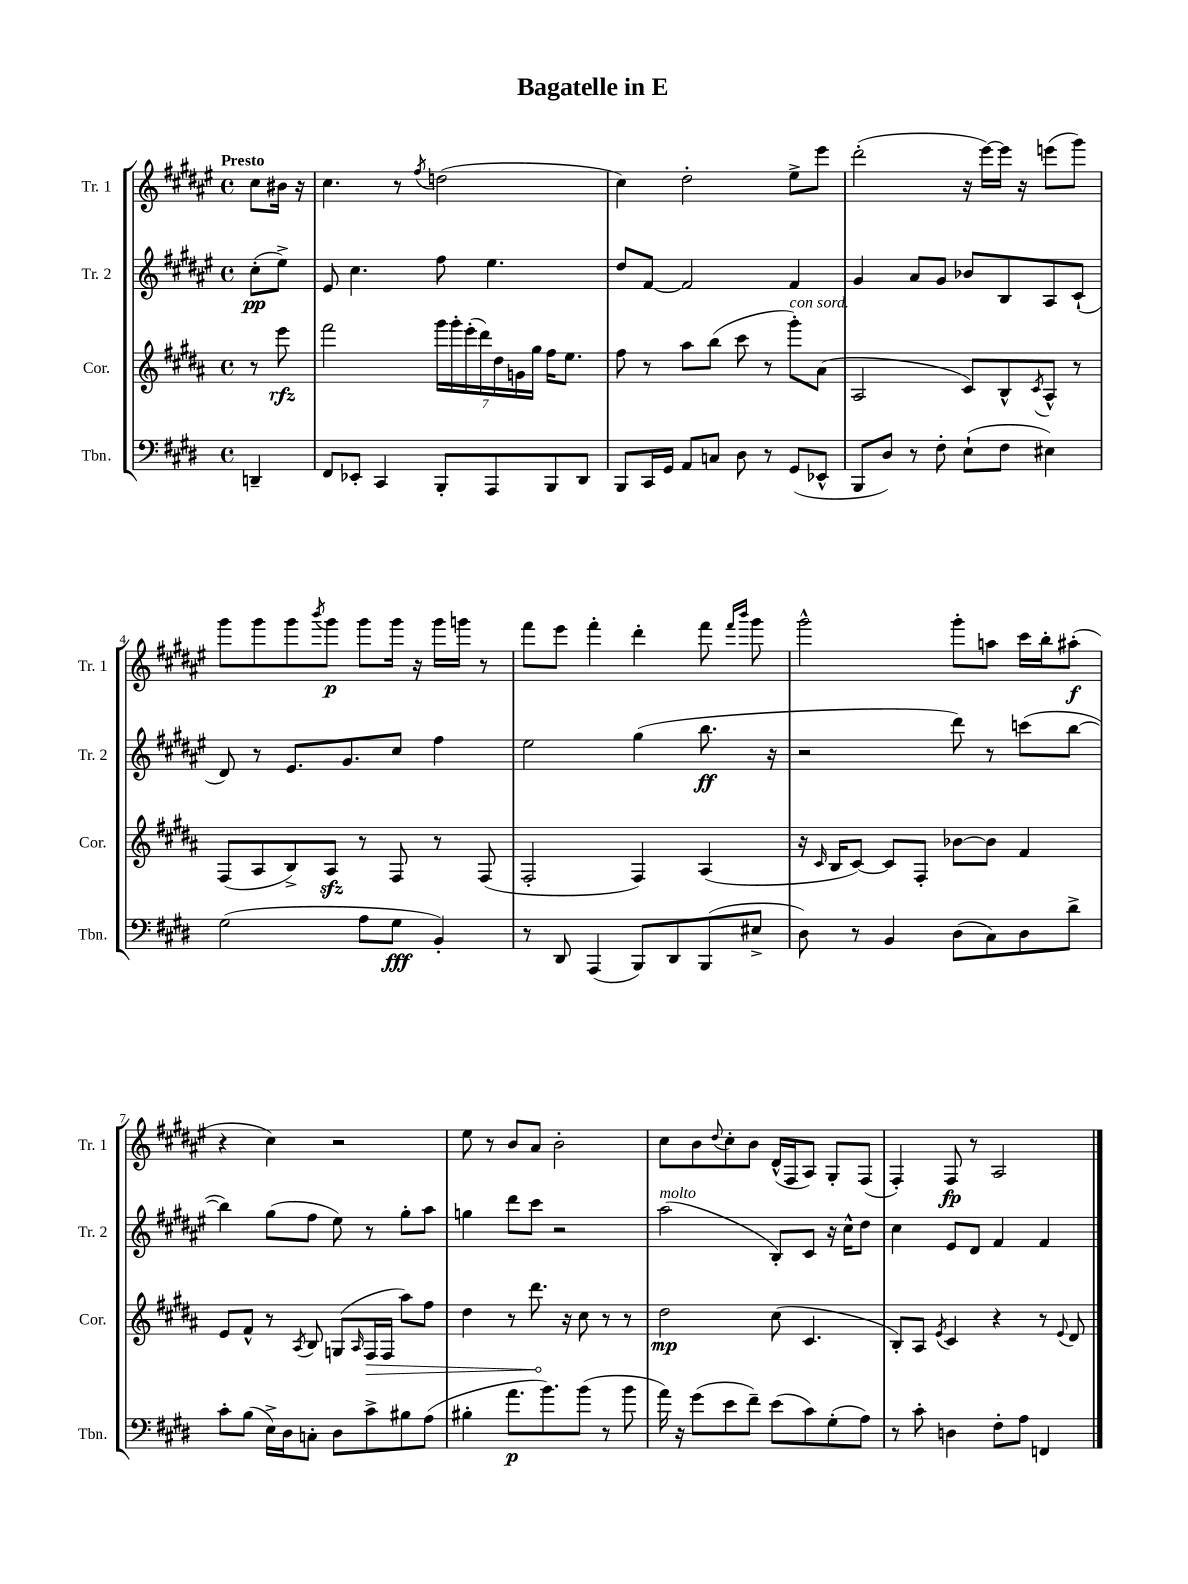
\header { title = "Bagatelle in E" }
<<
\new StaffGroup <<
\new Staff = "s0" \with { instrumentName = "Tr. 1" shortInstrumentName = "Tr. 1" } {
    \clef treble \key fis \major \defaultTimeSignature \time 4/4 \partial 4 \tempo "Presto"
    cis''8 bis'16 r16 |
    cis''4. r8 \acciaccatura { fis''8 } d''2( |
    cis''4) dis''2-. eis''8-> eis'''8 |
    dis'''2-.( r16 eis'''16~) eis'''16 r16 e'''8( gis'''8) |
    gis'''8 gis'''8 gis'''8 \acciaccatura { b'''8 } gis'''8\p gis'''8 gis'''16 r16 gis'''16 g'''16 r8 |
    fis'''8 eis'''8 fis'''4-. dis'''4-. fis'''8 \grace { fis'''16 b'''16 } gis'''8 |
    gis'''2-^ gis'''8-. a''8 cis'''16 b''16-. ais''8-.\f( |
    r4 cis''4) r2 |
    eis''8 r8 b'8 ais'8 b'2-. |
    cis''8 b'8 \appoggiatura { dis''8 } cis''8-. b'8 dis'16-^( fis16 ais8) gis8-. fis8( |
    fis4-.) fis8\fp r8 ais2 \bar "|." |
}
\new Staff = "s1" \with { instrumentName = "Tr. 2" shortInstrumentName = "Tr. 2" } {
    \clef treble \key fis \major \defaultTimeSignature \time 4/4 \partial 4
    cis''8-.\pp( eis''8->) |
    eis'8 cis''4. fis''8 eis''4. |
    dis''8 fis'8~ fis'2 fis'4 |
    gis'4 ais'8 gis'8 bes'8 b8 ais8 cis'8-!( |
    dis'8) r8 eis'8. gis'8. cis''8 fis''4 |
    eis''2 gis''4( b''8.\ff r16 |
    r2 dis'''8) r8 c'''8( b''8~ |
    b''4) gis''8( fis''8 eis''8) r8 gis''8-. ais''8 |
    g''4 dis'''8 cis'''8 r2 |
    ais''2^\markup { \italic "molto" }( b8-.) cis'8 r16 cis''16-^ dis''8 |
    cis''4 eis'8 dis'8 fis'4 fis'4 \bar "|." |
}
\new Staff = "s2" \with { instrumentName = "Cor." shortInstrumentName = "Cor." } {
    \clef treble \key b \major \defaultTimeSignature \time 4/4 \partial 4
    r8 e'''8\rfz |
    fis'''2 \tuplet 7/4 { gis'''16 gis'''16-. e'''16-.( dis'''16) dis''16 g'16 gis''16 } fis''16 e''8. |
    fis''8 r8 ais''8 b''8( cis'''8 r8 gis'''8-.^\markup { \italic "con sord." }) ais'8( |
    ais2 cis'8) b8-^ \acciaccatura { cis'8 } ais8-^ r8 |
    fis8( ais8 b8->) ais8\sfz r8 fis8 r8 fis8( |
    fis2-. fis4) ais4( |
    r16 \grace { cis'16 } b16 cis'8~) cis'8 fis8-. bes'8~ bes'8 fis'4 |
    e'8 fis'8-^ r8 \acciaccatura { ais8 } b8 g8( \grace { ais16 } \once \override Hairpin.circled-tip = ##t fis16\> fis16 ais''8) fis''8 |
    dis''4 r8 dis'''8.\! r16 cis''8 r8 r8 |
    dis''2\mp cis''8( cis'4. |
    b8-.) ais8 \acciaccatura { e'8 } cis'4 r4 r8 \appoggiatura { e'8 } dis'8 \bar "|." |
}
\new Staff = "s3" \with { instrumentName = "Tbn." shortInstrumentName = "Tbn." } {
    \clef bass \key e \major \defaultTimeSignature \time 4/4 \partial 4
    d,4-- |
    fis,8 ees,8-. cis,4 b,,8-. a,,8 b,,8 dis,8 |
    b,,8 cis,16 gis,16 a,8 c8 dis8 r8 gis,8( ees,8-^ |
    b,,8 dis8) r8 fis8-. e8-!( fis8 eis4) |
    gis2( a8 gis8\fff b,4-.) |
    r8 dis,8 a,,4( b,,8) dis,8 b,,8( eis8-> |
    dis8) r8 b,4 dis8( cis8) dis8 dis'8-> |
    cis'8-. b8( e16->) dis16 c8-. dis8 cis'8-> bis8 a8( |
    bis4-. a'8.\p b'8.) b'8( r8 b'8 |
    a'16) r16 gis'8( e'8 fis'8--) e'8( cis'8) gis8-.( a8) |
    r8 cis'8-. d4 fis8-. a8 f,4 \bar "|." |
}
>>
>>
